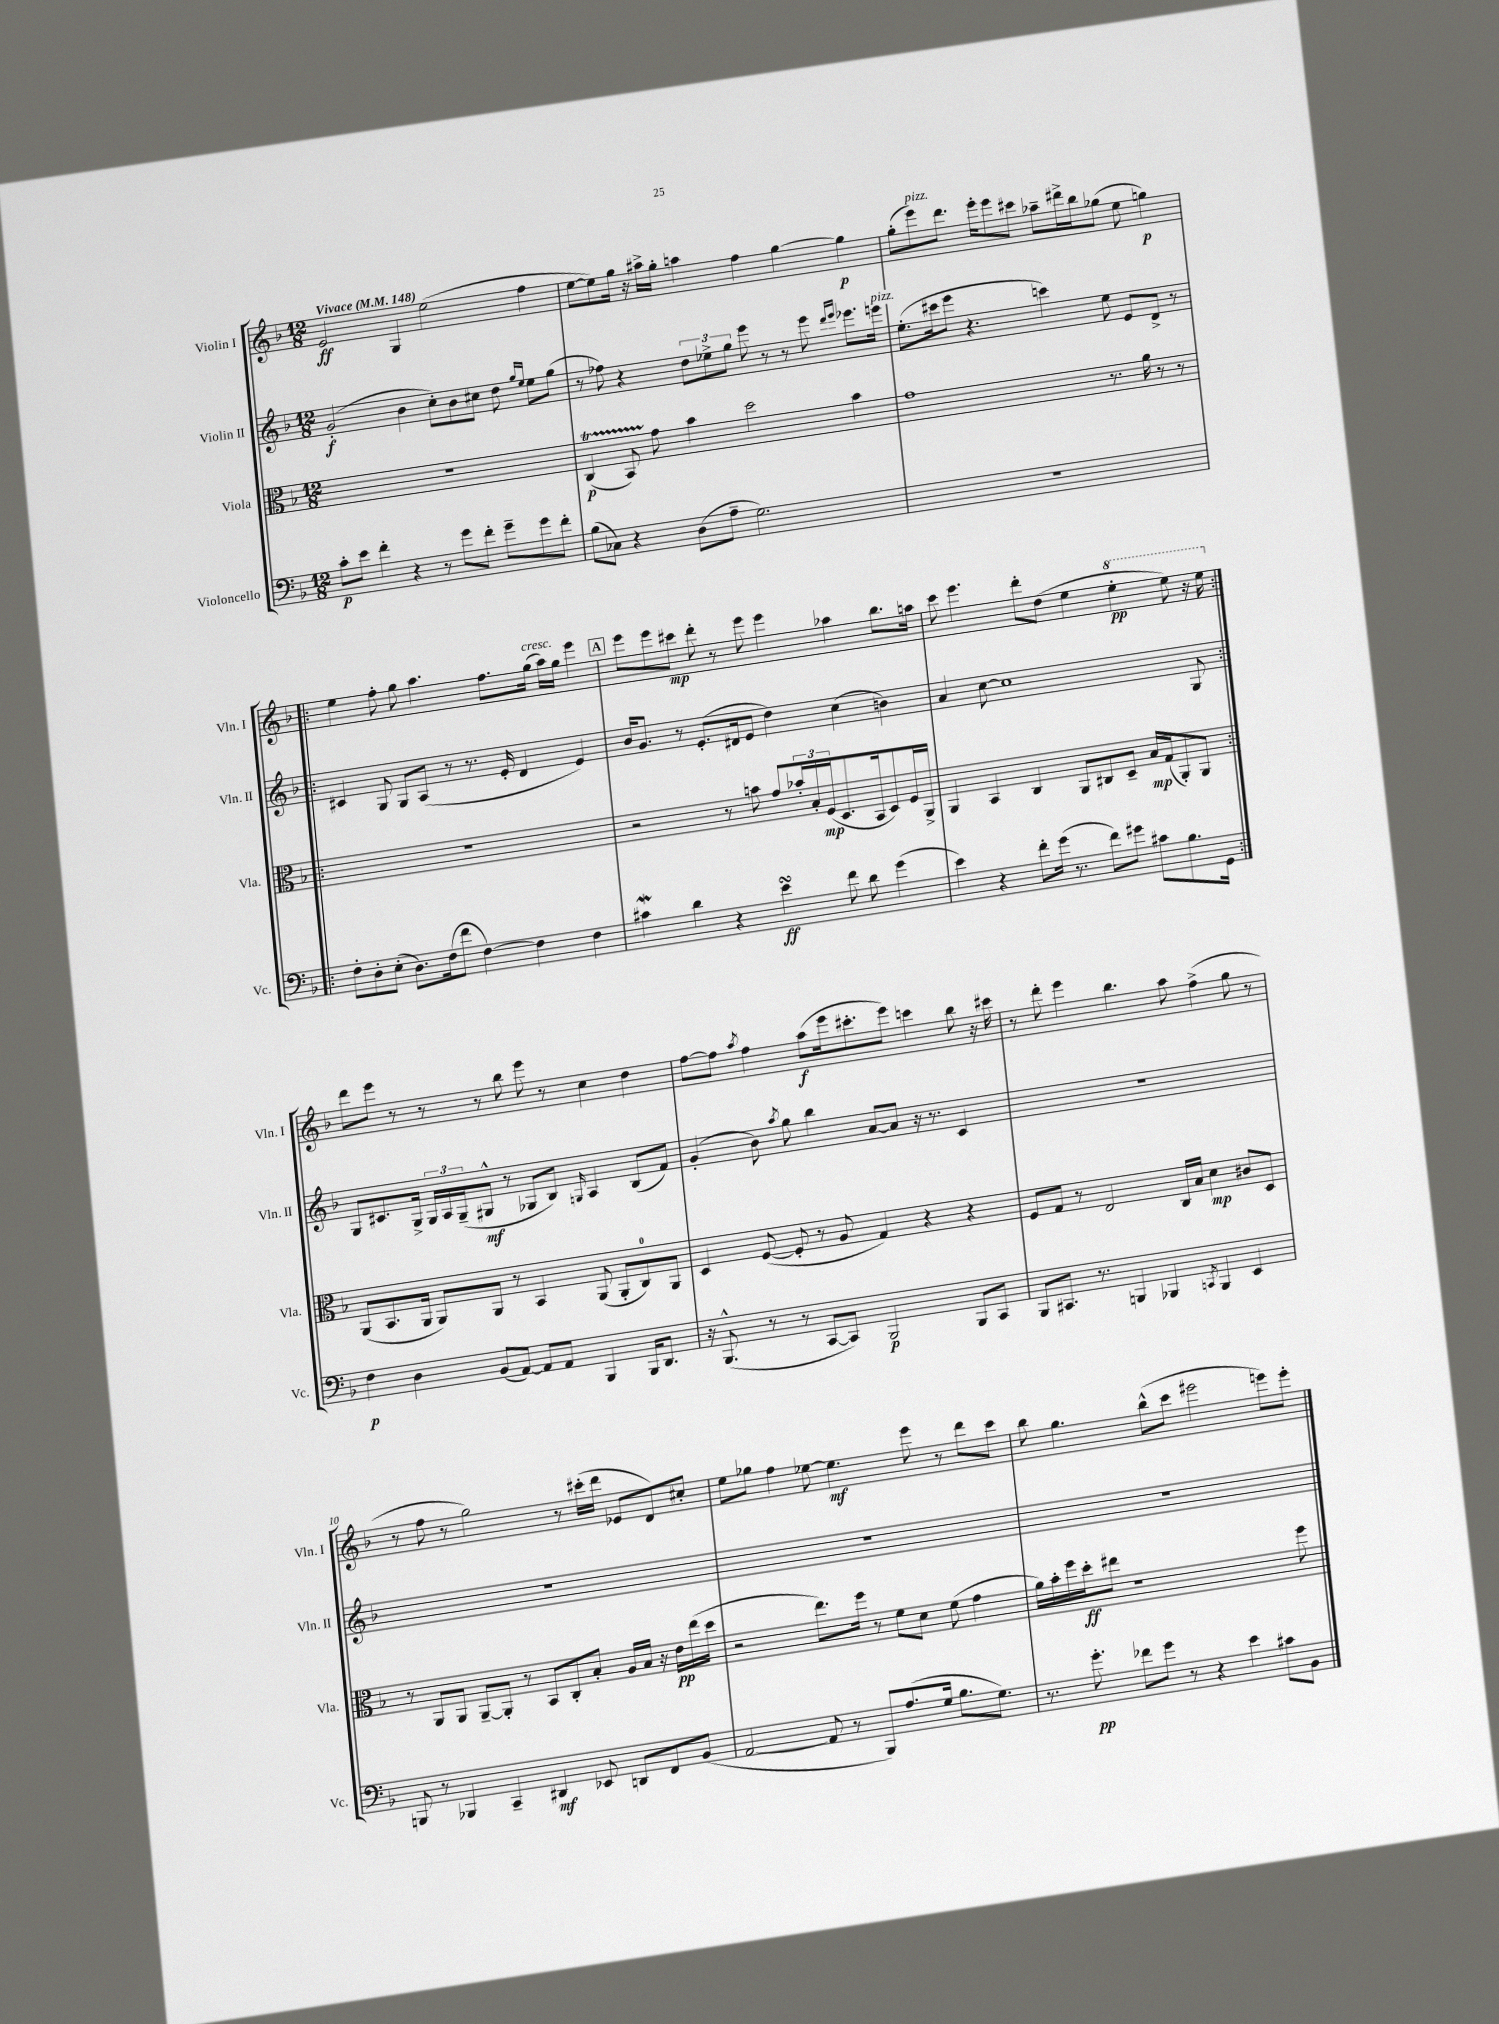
<<
\new StaffGroup <<
\new Staff = "s0" \with { instrumentName = "Violin I" shortInstrumentName = "Vln. I" } {
    \clef treble \key f \major \numericTimeSignature \time 12/8 \tempo "Vivace" 4 = 148
    e'2\ff g4 e''2( f''4 |
    e''8~ e''8) g''16 r16 ais''16-> g''16-. a''4 f''4 g''4~ g''4\p |
    g''8-.( e'''8^\markup { \italic "pizz." }) d'''8. e'''16-. e'''8 cis'''8 aes''8-- dis'''16-> bes''16 ges''8( e''8 g''4\p) |
    \repeat volta 2 { e''4 f''8-. g''8 a''4. f''8. g''16^\markup { \italic "cresc." }( a''16) g''16 e'''4 |
    \mark \markup { \box "A" } e'''8 e'''8 cis'''8\mp d'''8-. r8 e'''8 e'''4 aes''4 bes''8. a''16 |
    c'''8 e'''4. d'''8-. d''8( e''4 \ottava #1 e'''4-.\pp e'''8) r16 e'''16 \ottava #0 | }
    d'''8 e'''8 r8 r8 r8 bes''8 e'''8 r8 c''4 d''4 |
    f''8~ f''8 \acciaccatura { a''8 } f''4 a''8\f( e'''16 cis'''8.-. e'''8) c'''4 bes''8 r16 cis'''16 |
    r8 d'''8-. e'''4 bes''4. a''8 f''4->( g''8 r8 |
    r8 f''8 r8 g''2) r8 cis'''16-.( d'''16 ees'8 d'8) cis''8-. |
    e''8 ges''8 f''4 ees''8~ ees''4.\mf e'''8 r8 d'''8 c'''8 |
    bes''8 g''4. bes''8-^( c'''8 eis'''2 e'''8) e'''8-. \bar "|." |
}
\new Staff = "s1" \with { instrumentName = "Violin II" shortInstrumentName = "Vln. II" } {
    \clef treble \key f \major \numericTimeSignature \time 12/8
    g'2-.\f( bes'4 c''8-.) bes'8 cis''8 d''8 \grace { g''16 e''16 } e''8 g''8( |
    r8 fes''8) r4 \tuplet 3/2 { d''8 ees''8-> g''8 } e'''8 r8 r8 e'''8 \grace { d'''16 e'''16 } ees'''8. e'''16^\markup { \italic "pizz." } |
    e''8.-.( cis'''16 e'''8 r4. c'''4) e''8 e'8 d'8-> r8 |
    \repeat volta 2 { cis'4 g8 g8 a8( r8 r8. e'16-. d'4 e'4) |
    \mark \markup { \box "A" } bes'16 g'8. r8 e'8.-.( dis'16 e'8 d''4) c''4( b'4) |
    a'4 c''8~ c''1 g8 | }
    g8 cis'8. g16-> \tuplet 3/2 { g16 a16 g16--( } gis8-^\mf r8 ges8 bes8) \grace { g16 } a4 bes8( f'8) |
    g'4-.( bes'8) \acciaccatura { a''8 } g''8 bes''4 a'8~ a'8 r16 r8. c'4 |
    R1. |
    R1. |
    R1. |
    R1. \bar "|." |
}
\new Staff = "s2" \with { instrumentName = "Viola" shortInstrumentName = "Vla." } {
    \clef alto \key f \major \numericTimeSignature \time 12/8
    R1. |
    c4\startTrillSpan\p( bes,8) g'8\stopTrillSpan bes'4 d''2 bes'4 |
    g'1 r8. a'16 r8 r8 |
    \repeat volta 2 { R1. |
    \mark \markup { \box "A" } r2 r8 b'8 g'8 \tuplet 3/2 { bes'16-. bes16-. f16\mp( } d8. bes,16 d8) f16 a,16-> |
    a,4 bes,4 c4 a,8 cis8 d8-- bes16\mp g16( a,8-.) a,8 | }
    a,8( bes,8. a,16 a,8) a,8 r8 bes,4 a,8( a,8-. c8-0) a,8 |
    d4 f8~( f8-. r8 a8 g4) r4 r4 |
    f8 g8 r8 e2 c16 bes16 d'4\mp cis'8 d8 |
    r8 a,8 a,8 a,8~-- a,8-. r8 bes,8 c8-. bes8-. a16 bes16 r16 e'16\pp e''16( d''16 |
    r2 e''8.) f''16 r8 f'8 d'8 f'8( g'4 |
    a'16) bes'16-. f''16 d''16-.\ff eis''8 r1 f''8 \bar "|." |
}
\new Staff = "s3" \with { instrumentName = "Violoncello" shortInstrumentName = "Vc." } {
    \clef bass \key f \major \numericTimeSignature \time 12/8
    c'8-.\p e'8 f'4-. r4 r8 g'8 f'8-. g'8-- g'8 f'8-. |
    bes8( ces8) r4 d8( a8-- g2.) |
    R1. |
    \repeat volta 2 { f8-. d8-. e8-.( d8.) f16( f'8 f4~) f4 f4 |
    \mark \markup { \box "A" } cis'4\mordent d'4 r4 e'4\turn\ff f'8 d'8 g'4( |
    e'4) r4 f'8-. g'16( r8. f'8) gis'8 cis'8 bes8. g,16 | }
    f4\p d4 bes,8( a,8~) a,8 a,8 bes,,4 bes,,16 d,8. |
    r16 bes,,8.-^( r8 r8 c,8~ c,8) bes,,2\p bes,,8 c,8 |
    bes,,8 cis,8. r8. b,,4 bes,,4 \acciaccatura { c,8 } bes,,4 e,4 |
    b,,8 r8 bes,,4 c,4-- dis,4\mf ees,8 d,8 f,8 bes,8( |
    a,2~ a,8 r8 bes,,8) a8.( g16 bes8. g8.) |
    r8. g'8.-.\pp fes'8 g'8 r8 r4 e'4 cis'8 bes,8 \bar "|." |
}
>>
>>
\layout { \context { \Score \override BarNumber.break-visibility = ##(#f #t #t) barNumberVisibility = #(every-nth-bar-number-visible 5) } }
